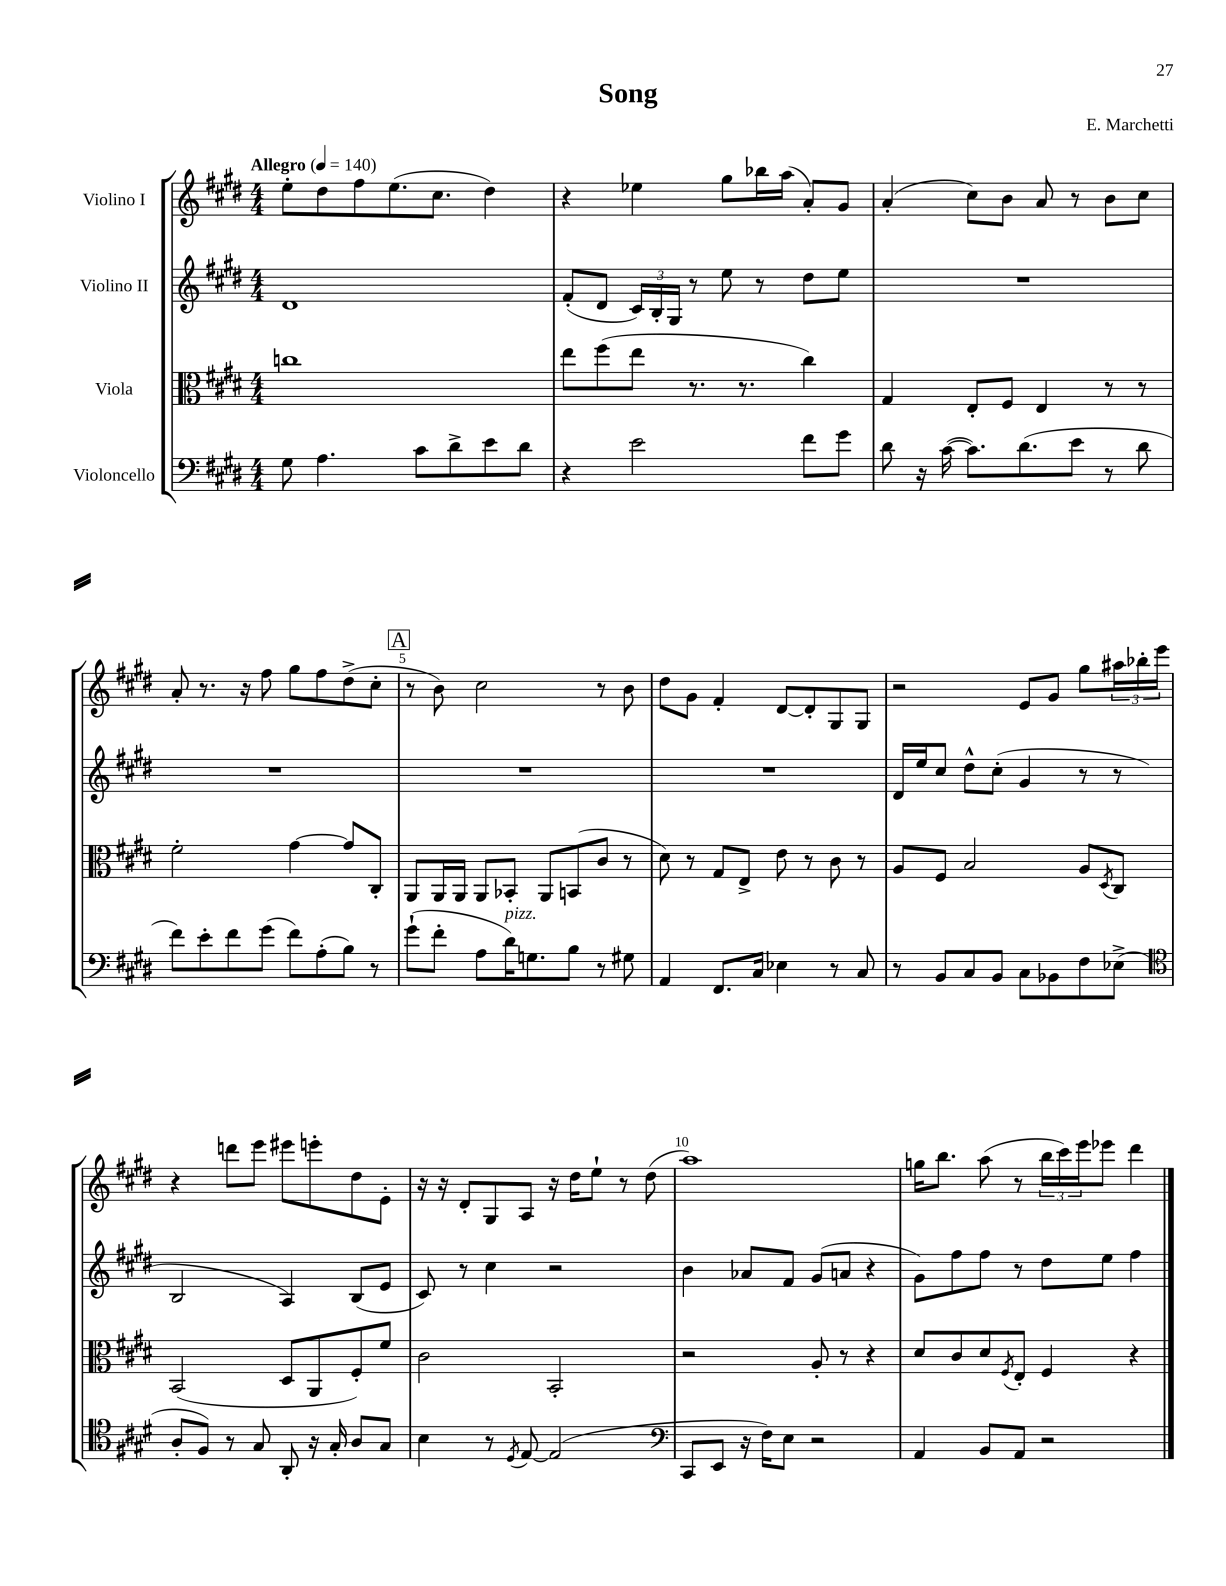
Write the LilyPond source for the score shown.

\header { title = "Song" composer = "E. Marchetti" }
<<
\new StaffGroup <<
\new Staff = "s0" \with { instrumentName = "Violino I" } {
    \clef treble \key e \major \numericTimeSignature \time 4/4 \tempo "Allegro" 4 = 140
    e''8-. dis''8 fis''8 e''8.( cis''8. dis''4) |
    r4 ees''4 gis''8 bes''16 a''16( a'8-.) gis'8 |
    a'4-.( cis''8) b'8 a'8 r8 b'8 cis''8 |
    a'8-. r8. r16 fis''8 gis''8 fis''8 dis''8->( cis''8-. |
    \mark \markup { \box "A" } r8 b'8) cis''2 r8 b'8 |
    dis''8 gis'8 fis'4-. dis'8~ dis'8-. gis8 gis8 |
    r2 e'8 gis'8 gis''8 \tuplet 3/2 { ais''16 bes''16-. e'''16 } |
    r4 d'''8 e'''8 eis'''8 e'''8-. dis''8 e'8-. |
    r16 r16 dis'8-. gis8 a8 r16 dis''16 e''8-! r8 dis''8( |
    a''1) |
    g''16 b''8. a''8( r8 \tuplet 3/2 { b''16 cis'''16) e'''16 } ees'''8 dis'''4 \bar "|." |
}
\new Staff = "s1" \with { instrumentName = "Violino II" } {
    \clef treble \key e \major \numericTimeSignature \time 4/4
    dis'1 |
    fis'8-.( dis'8 \tuplet 3/2 { cis'16) b16-. gis16 } r8 e''8 r8 dis''8 e''8 |
    R1 |
    R1 |
    \mark \markup { \box "A" } R1 |
    R1 |
    dis'16 e''16 cis''8 dis''8-^ cis''8-.( gis'4 r8 r8 |
    b2 a4) b8( e'8 |
    cis'8) r8 cis''4 r2 |
    b'4 aes'8 fis'8 gis'8( a'8 r4 |
    gis'8) fis''8 fis''8 r8 dis''8 e''8 fis''4 \bar "|." |
}
\new Staff = "s2" \with { instrumentName = "Viola" } {
    \clef alto \key e \major \numericTimeSignature \time 4/4
    c''1 |
    e''8 fis''8( e''8 r8. r8. cis''4) |
    gis4 e8-. fis8 e4 r8 r8 |
    fis'2-. gis'4~ gis'8 cis8-. |
    \mark \markup { \box "A" } a,8 a,16 a,16 a,8 bes,8-. a,8 b,8( cis'8 r8 |
    dis'8) r8 gis8 e8-> e'8 r8 cis'8 r8 |
    a8 fis8 b2 a8 \acciaccatura { dis8 } cis8 |
    b,2( dis8 a,8 fis8-.) fis'8 |
    cis'2 b,2-. |
    r2 a8-. r8 r4 |
    dis'8 cis'8 dis'8 \acciaccatura { fis8 } e8-. fis4 r4 \bar "|." |
}
\new Staff = "s3" \with { instrumentName = "Violoncello" } {
    \clef bass \key e \major \numericTimeSignature \time 4/4
    gis8 a4. cis'8 dis'8-> e'8 dis'8 |
    r4 e'2 fis'8 gis'8 |
    dis'8 r16 cis'16~( cis'8.) dis'8.( e'8 r8 dis'8 |
    fis'8) e'8-. fis'8 gis'8( fis'8) a8-.( b8) r8 |
    \mark \markup { \box "A" } gis'8-!( fis'8-. a8 dis'16^\markup { \italic "pizz." }) g8. b8 r8 gis8 |
    a,4 fis,8. cis16 ees4 r8 cis8 |
    r8 b,8 cis8 b,8 cis8 bes,8 fis8 ees8->( |
    \clef tenor a8-. fis8) r8 gis8 a,8-. r16 gis16-. a8 gis8 |
    b4 r8 \acciaccatura { dis8 } e8~ e2( |
    \clef bass cis,8 e,8 r16 fis16) e8 r2 |
    a,4 b,8 a,8 r2 \bar "|." |
}
>>
>>
\layout { \context { \Score \override BarNumber.break-visibility = ##(#f #t #t) barNumberVisibility = #(every-nth-bar-number-visible 5) } }
